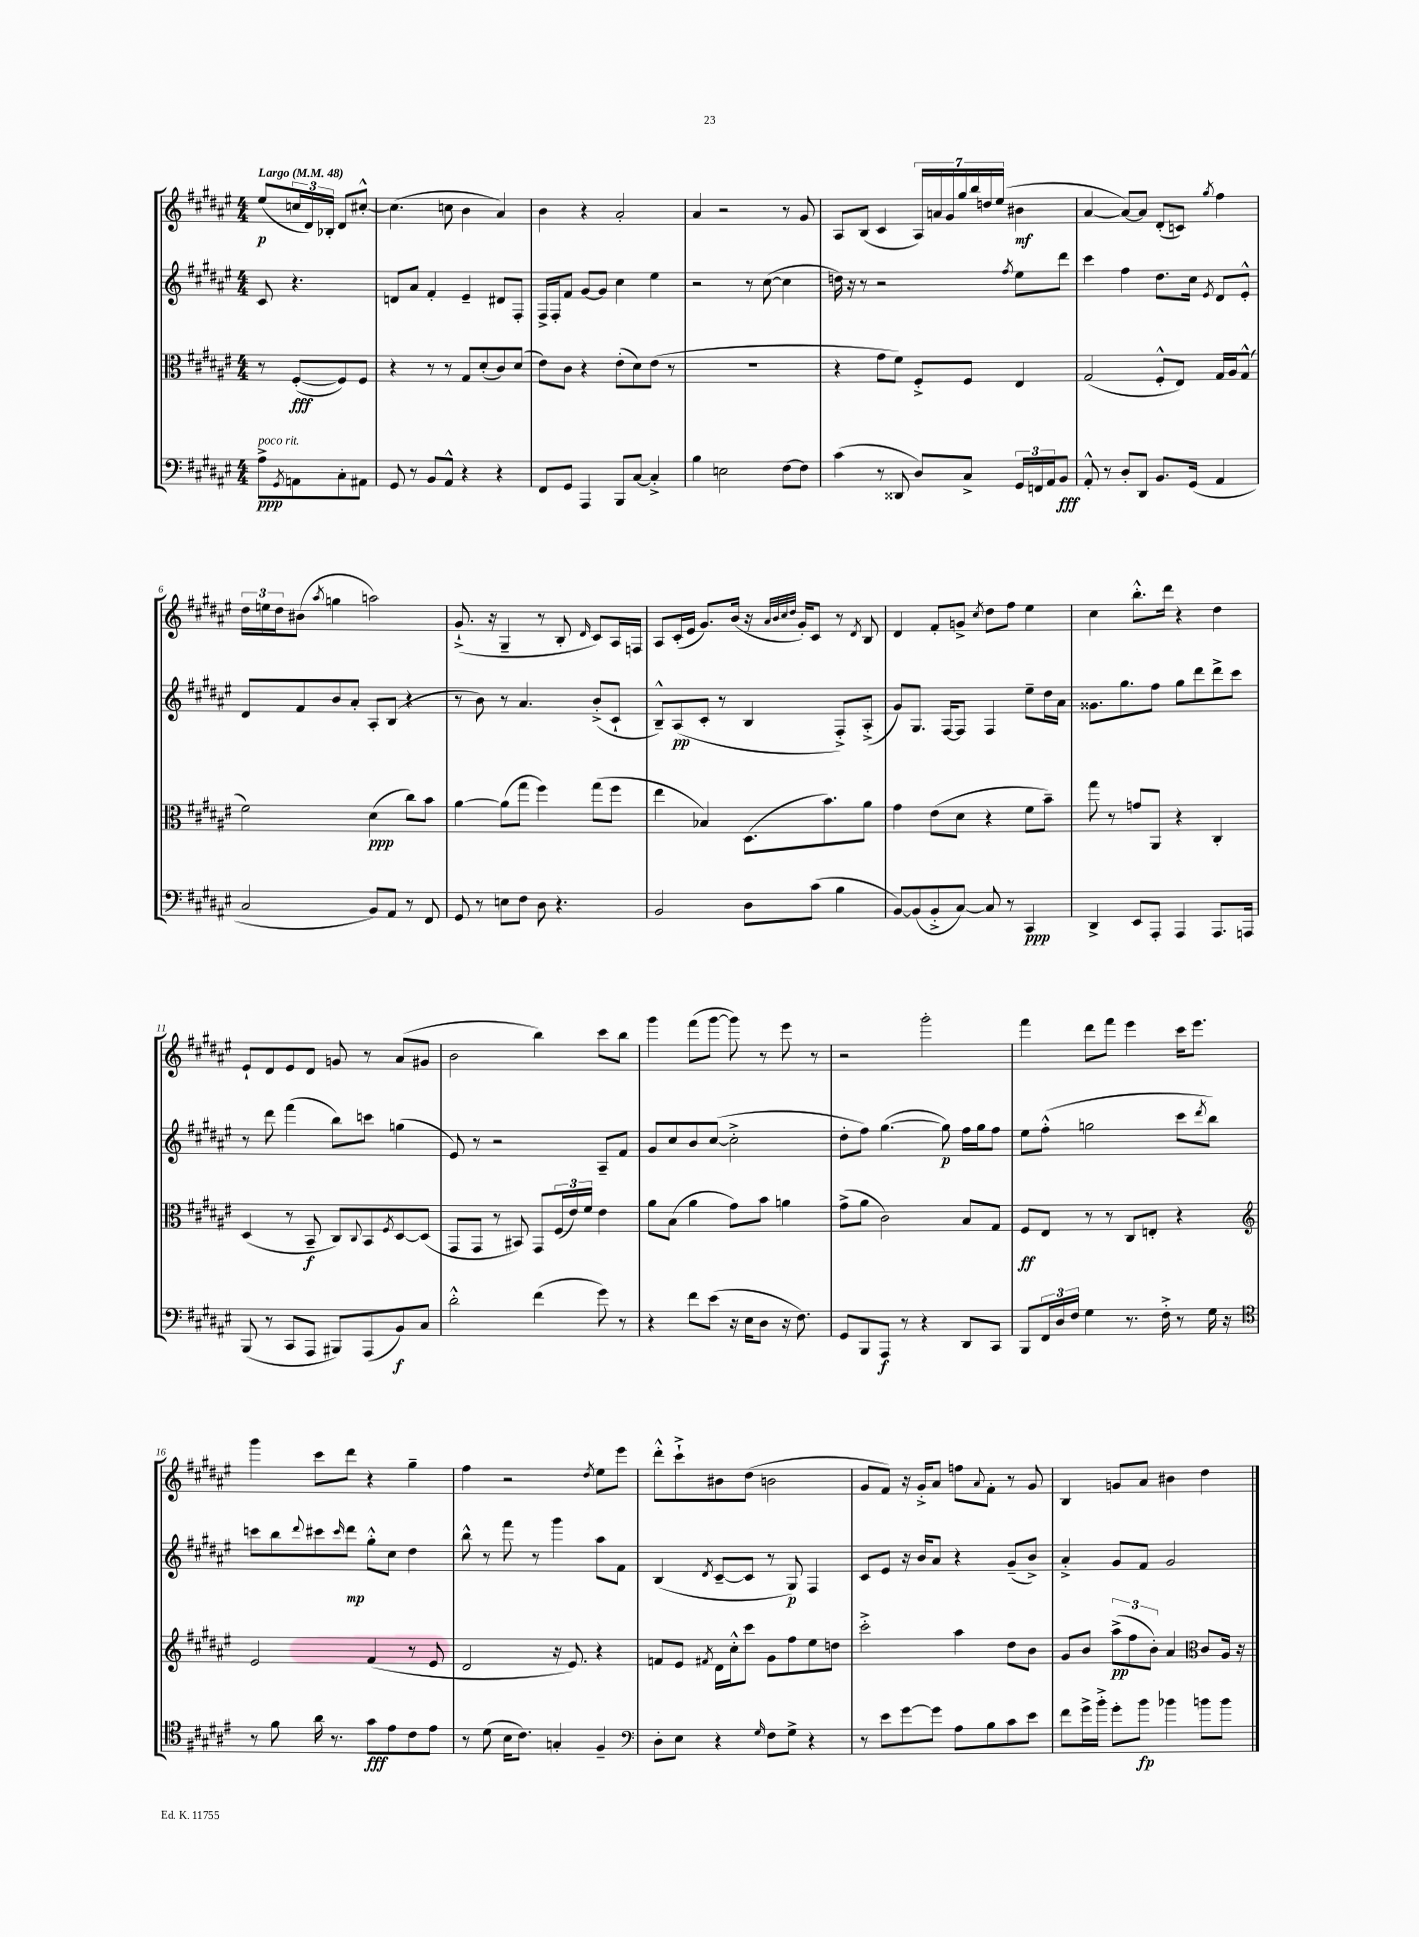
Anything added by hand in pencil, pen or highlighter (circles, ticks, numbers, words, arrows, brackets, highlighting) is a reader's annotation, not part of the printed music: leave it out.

**kern	**kern	**kern	**kern
*staff4	*staff3	*staff2	*staff1
*clefF4	*clefC3	*clefG2	*clefG2
*k[f#c#g#d#a#e#]	*k[f#c#g#d#a#e#]	*k[f#c#g#d#a#e#]	*k[f#c#g#d#a#e#]
*M4/4	*M4/4	*M4/4	*M4/4
*MM48	*MM48	*MM48	*MM48
8A#^	8r	8c#	(8ee#
8qGG#	.	.	.
8AA	([8F#'	4.r	24cc
.	.	.	24d#)
.	.	.	24B-'
8C#'	8F#])	.	8d#
8AA#	8F#	.	[8cc#'^^
=	=	=	=
8GG#	4r	8d	(4.cc#]
8r	.	8a#	.
8BB	8r	4f#'	.
8AA#^^	8r	.	8cc
4r	8G#	4e#~	4b
.	(8d#'	.	.
4r	8c#)	8d#	4a#)
.	(8d#	8F#'	.
=	=	=	=
8FF#	8e#)	16F#^	4b
.	.	16F#'	.
8GG#	8c#	8f#	.
4AAA#	4r	[8g#	4r
.	.	8g#]	.
8BBB	(8e#'	4cc#	2a#'
[8C#	8d#)	.	.
4C#'^]	(8e#	4ee#	.
.	8r	.	.
=	=	=	=
4B	1r	2r	4a#
2E	.	.	2r
.	.	8r	.
.	.	([8cc#	.
[8F#	.	4cc#]	8r
8F#]	.	.	8g#
=	=	=	=
(4c#	4r	16dd)	8A#
.	.	16r	.
.	.	8r	(8B
8r	8g#	2r	4c#
8DD##	8f#)	.	.
8D#)	8F#'^	.	28A#)
.	.	.	28a
.	.	.	28g#
.	.	.	28gg#
8C#^	8F#	.	.
.	.	.	28bb
.	.	.	28dd
.	.	.	(28ee#
.	.	8qff#	.
24GG#	4E#	8ee#	4b#
24FF	.	.	.
24AA#	.	.	.
8BB	.	8ddd#	.
=	=	=	=
8AA#'^^	(2G#	4ccc#	[4a#
8r	.	.	.
8D#'	.	4ff#	8a#_)
8DD#	.	.	8a#]
8.BB	8F#'^^	8.dd#	(8d#'
.	8E#)	.	8c)
(16GG#	.	16cc#	.
.	.	8qe#	8qgg#
4AA#	16G#	8d#	4ff#
.	16A#	.	.
.	(8G#^^	8e#'^^	.
=	=	=	=
2C#	2f#)	8d#	24dd#
.	.	.	24ee
.	.	.	24dd#
.	.	8f#	(8b#
.	.	.	8qaa#
.	.	8b	4gg
.	.	8a#'	.
8BB)	(4d#	8A#'	2aa)
8AA#	.	(8B	.
8r	8cc#)	4r	.
8FF#	8b	.	.
=	=	=	=
8GG#	[4a#	8r	(8.g#`^
8r	.	8b)	.
.	.	.	16r
8E	(8a#]	8r	4G#~
8F#	8gg#	4.a#	.
8D#	4ff#)	.	8r
4.r	.	.	8B'
.	.	.	16qqd#
.	(8gg#	(8b'^	8c#)
.	8ff#	8c#`	16A#
.	.	.	16F
=	=	=	=
2BB	4ee#	8B~^^)	8A#
.	.	(8A#	(16c#'
.	.	.	16e#
.	4B-)	8c#'	8.g#)
.	.	8r	.
.	.	.	(16b
8D#	(8.D#	4B	16r
.	.	.	32qqa#
.	.	.	32qqb
.	.	.	32qqcc#
.	.	.	32qqdd#
.	.	.	16g#')
(8c#	.	.	8c#
.	8.b)	.	.
4B	.	8F#'^)	8r
.	.	.	8qd#
.	8a#	(8A#'^	8B
=	=	=	=
[8BB)	4g#	8g#)	4d#
(8BB]	.	8.G#	.
8BB'^	(8e#	.	8f#'
.	.	[16F#	.
[8C#)	8d#	8F#]	8g^
.	.	.	8qcc#
8C#]	4r	4F#	8dd#
8r	.	.	8ff#
4CC#	8f#	8ee#~	4ee#
.	8b~)	16dd#	.
.	.	16a#	.
=	=	=	=
4DD#^	8gg#	8.g##	4cc#
.	8r	.	.
.	.	8.gg#	.
8EE#	8g	.	8.bb'^^
8AAA#'	8AA#	8ff#	.
.	.	.	16ddd#
4AAA#	4r	8gg#	4r
.	.	8ddd#	.
8.AAA#	4C#'	8ddd#^	4dd#
.	.	8ccc#	.
16AAA	.	.	.
=	=	=	=
(8BBB	(4D#	8r	8e#`
8r	.	8ddd#	8d#
8CC#	8r	(4fff#	8e#
8AAA#	8BB~	.	8d#
8BBB#)	8C#)	8bb)	8g
.	8qqC#	.	.
(8AAA#	8BB	8ccc	8r
.	8qF#	.	.
8BB)	[8D#	(4gg	(8a#
8C#	(8D#]	.	8g#
=	=	=	=
2d#'^^	8GG#	8e#)	2b
.	8GG#	8r	.
.	8r	2r	.
.	8BB#)	.	.
(4f#	8GG#	.	4bb)
.	(24F#	.	.
.	24e#)	.	.
.	24f#	.	.
8g#)	4e#	8A#~	8ccc#
8r	.	8f#	8bb
=	=	=	=
4r	8a#	8g#	4ggg#
.	(8B	8cc#	.
8f#	4a#	8b	(8fff#
(8e#	.	([8cc#	[8ggg#
16r	8g#)	2cc#'^]	8ggg#])
16E#	.	.	.
8D#	8b	.	8r
16r	4a	.	8eee#
8.F#)	.	.	.
.	.	.	8r
=	=	=	=
8GG#	(8g#^	8dd#'	2r
8BBB	8a#	8ff#)	.
8AAA#	2c#)	([4.gg#	.
8r	.	.	.
4r	.	.	2ggg#'
.	.	8gg#])	.
8DD#	8B	16ff#	.
.	.	16gg#	.
8CC#	8G#	8ff#	.
=	=	=	=
8BBB	8F#	8ee#	4fff#
24FF#	8E#	(8ff#'^^	.
24D#	.	.	.
24F#	.	.	.
4G#	8r	2gg	8ddd#
.	8r	.	8fff#
8.r	8C#	.	4eee#
.	8E'	.	.
16F#'^	.	.	.
8r	4r	8ccc#	16ccc#
.	.	.	8.eee#
.	.	8qddd#	.
16G#	.	8bb)	.
16r	.	.	.
=	=	=	=
*clefC4	*clefG2	*	*
8r	2e#	8ccc	4ggg#
8f#	.	8bb	.
.	.	8qqddd#	.
16a#	.	8ccc#	8ccc#
8.r	.	.	.
.	.	16qqccc#	.
.	.	8ddd#	8ddd#
8g#	(4f#	8gg#'^^	4r
8e#	.	8cc#	.
8c#	8r	4dd#	4gg#~
8e#	8e#	.	.
=	=	=	=
8r	2d#	8bb^^	4ff#
(8d#	.	8r	.
16B	.	8fff#	2r
8.c#)	.	.	.
.	.	8r	.
4G'	16r	4ggg#	.
.	8.e#)	.	.
.	.	.	8qdd#
4F#~	4r	8aa#	8ee#
.	.	8f#	8eee#
=	=	=	=
*clefF4	*	*	*
8D#'	8f	(4B	8ddd#'^^
8E#	8e#	.	8ccc#`^
.	8qf#	8qd#	.
4r	16d#	[8c#~	8b#
.	16cc#'^^	.	.
.	8ccc#	8c#]	(8dd#
16qqG#	.	.	.
8F#	8g#	8r	2b
8G#^	8ff#	8G#)	.
4r	8ee#	4F#	.
.	8dd	.	.
=	=	=	=
8r	2ccc#'^	8c#	8g#
8e#	.	8e#	8f#)
[8g#	.	16r	16r
.	.	16b	16g#'^
8g#]	.	8a#	8a#
8A#	4aa#	4r	8ff
.	.	.	8qqa#
8B	.	.	8f#'
8c#	8dd#	(8g#~	8r
8e#	8b	8b^)	8g#
=	=	=	=
8f#	8g#	4a#'^	4B
16g#^	8b	.	.
16b'^	.	.	.
8g#'	(12aa#^	8g#	8g
.	12ff#	.	.
8b	.	8f#	8a#
.	12b')	.	.
4b-	4a#	2g#	4b#
*	*clefC3	*	*
8b	8c#	.	4dd#
8b	16A#	.	.
.	16r	.	.
==	==	==	==
*-	*-	*-	*-
